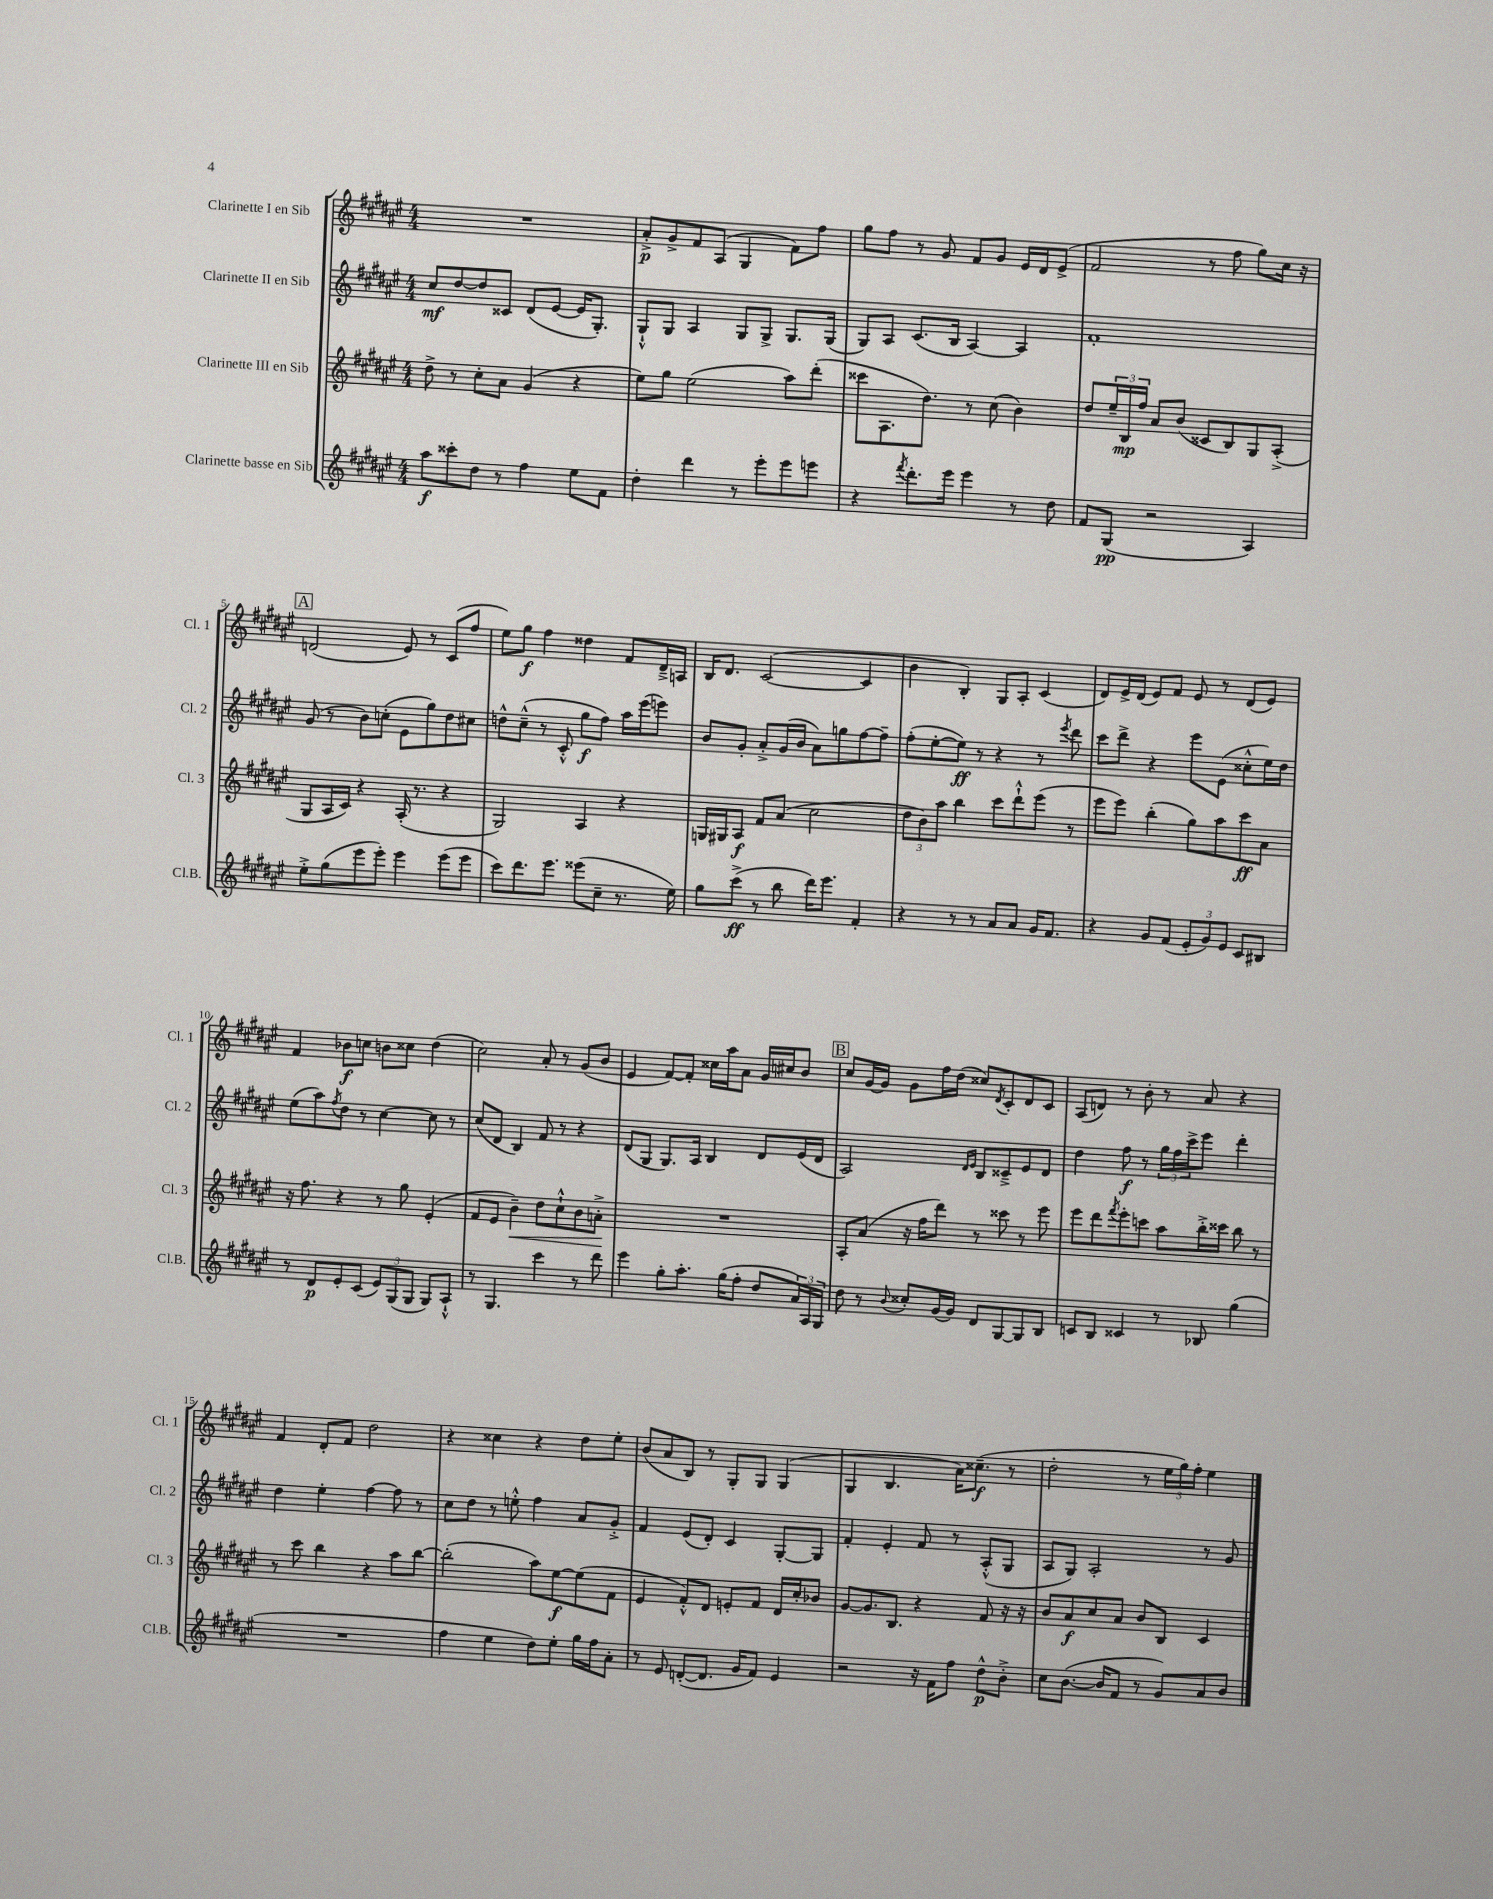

**kern	**dynam	**kern	**dynam	**kern	**dynam	**kern	**dynam
*part4	*part4	*part3	*part3	*part2	*part2	*part1	*part1
*staff4	*staff4	*staff3	*staff3	*staff2	*staff2	*staff1	*staff1
*I"Clarinette basse en Sib	*	*I"Clarinette III en Sib	*	*I"Clarinette II en Sib	*	*I"Clarinette I en Sib	*
*I'Cl.B.	*	*I'Cl. 3	*	*I'Cl. 2	*	*I'Cl. 1	*
*clefG2	*	*clefG2	*	*clefG2	*	*clefG2	*
*k[f#c#g#d#a#e#]	*	*k[f#c#g#d#a#e#]	*	*k[f#c#g#d#a#e#]	*	*k[f#c#g#d#a#e#]	*
*M4/4	*	*M4/4	*	*M4/4	*	*M4/4	*
=1	=1	=1	=1	=1	=1	=1	=1
8aa#\L	f	8dd#^\	.	8cc#/L	mf	1r	.
8ccc##X'\	.	8r	.	[8dd#/	.	.	.
8dd#\J	.	8cc#'\L	.	8dd#/]	.	.	.
8r	.	8a#\J	.	8c##X/J	.	.	.
4ff#\	.	(4g#/	.	(8d#/L	.	.	.
.	.	.	.	[8e#/J	.	.	.
8ee#\L	.	4r	.	16e#/KL]	.	.	.
.	.	.	.	8.G#'/J)	.	.	.
8f#\J	.	.	.	.	.	.	.
=2	=2	=2	=2	=2	=2	=2	=2
4dd#'\	.	8ee#\L)	.	8G#`^^/L	.	8a#'^/L	p
.	.	8gg#\J	.	8G#/J	.	8g#^/	.
4ddd#\	.	(2ee#\	.	4A#/	.	8f#/	.
.	.	.	.	.	.	(8A#/J	.
8r	.	.	.	8G#/L	.	4G#/	.
8eee#'\L	.	.	.	8G#^/J	.	.	.
8eee#\	.	8aa#\L)	.	8.G#/L	.	8f#\L)	.
8eeen\J	.	(8ddd#'\J	.	.	.	8ff#\J	.
.	.	.	.	(16G#/Jk	.	.	.
=3	=3	=3	=3	=3	=3	=3	=3
4r	.	8ccc##X\L	.	8G#/L)	.	8gg#\L	.
.	.	8.A#\	.	8A#/J	.	8ff#\J	.
8qfff#/	.	.	.	.	.	.	.
8.ddd#'\L	.	.	.	(8.c#/L	.	8r	.
.	.	8.dd#\J)	.	.	.	.	.
.	.	.	.	.	.	8g#/	.
16eee#\Jk	.	.	.	16B/Jk	.	.	.
4eee#\	.	8r	.	[4A#/)	.	8f#/L	.
.	.	(8cc#\	.	.	.	8g#/J	.
8r	.	4b\)	.	4A#/]	.	16e#/LL	.
.	.	.	.	.	.	16d#/J	.
8dd#\	.	.	.	.	.	(8e#^/J	.
=4	=4	=4	=4	=4	=4	=4	=4
8f#/L	.	8dd#/L	.	1f#'	.	2f#/	.
(8G#/J	pp	24ee#~/L	.	.	.	.	.
.	.	24B/	mp	.	.	.	.
.	.	24ff#/JJ	.	.	.	.	.
2r	.	8a#/L	.	.	.	.	.
.	.	(8b/J	.	.	.	.	.
.	.	8c##X/L	.	.	.	8r	.
.	.	8B/)	.	.	.	8ff#\	.
4A#/)	.	8G#/	.	.	.	8gg#\L)	.
.	.	(8A#'^/J	.	.	.	16cc#\Jk	.
.	.	.	.	.	.	16r	.
!!LO:LB:g=z
!!LO:REH:place=s1:t=A
=5	=5	=5	=5	=5	=5	=5	=5
8ee#'^\L	.	8G#/L	.	(8g#/	.	(2dn/	.
(8gg#\	.	16A#/L	.	8r	.	.	.
.	.	16c#/JJ)	.	.	.	.	.
8eee#\	.	4r	.	8b\L)	.	.	.
8eee#'\J)	.	.	.	(8ccn'\J	.	.	.
4eee#\	.	(16A#'/	.	8e#\L	.	8e#/)	.
.	.	8.r	.	.	.	.	.
.	.	.	.	8gg#\)	.	8r	.
(8eee#\L	.	4r	.	8dd#\	.	(8c#/L	.
8eee#\J	.	.	.	8cc#X\J	.	8ff#/J	.
=6	=6	=6	=6	=6	=6	=6	=6
8ccc#\L)	.	2G#/)	.	8ddn^^\L	.	8ee#\L)	.
8.ddd#\	.	.	.	(8cc#~^^\J	.	8gg#\J	f
.	.	.	.	8r	.	4ff#\	.
8.eee#\J	.	.	.	.	.	.	.
.	.	.	.	8c#'^^/	.	.	.
(8eee##X\L	.	4A#/	.	8gg#\L	f	4dd##X\	.
8cc#~\J	.	.	.	8ff#\J)	.	.	.
8.r	.	4r	.	16aa#\LL	.	8f#/L	.
.	.	.	.	(16eee#\J	.	.	.
.	.	.	.	8eeen\J)	.	16d#~^/L	.
16ee#\)	.	.	.	.	.	16An/JJ	.
=7	=7	=7	=7	=7	=7	=7	=7
8gg#\L	.	16Gn/LL	.	8b/L	.	16B/KL	.
.	.	16G#X/J	.	.	.	8.d#/J	.
(8ccc#^\J	ff	8A#/J	f	8g#'/J	.	.	.
8r	.	8f#/L	.	8a#'^/L	.	([2c#/	.
8bb\	.	(8a#/J	.	(16g#/L	.	.	.
.	.	.	.	16b/JJ	.	.	.
16ddd#\KL)	.	2cc#\	.	8a#\L)	.	.	.
8.eee#\J	.	.	.	.	.	.	.
.	.	.	.	8ggn\	.	.	.
4f#'/	.	.	.	[8ff#\	.	4c#/]	.
.	.	.	.	8ff#~\J]	.	.	.
=8	=8	=8	=8	=8	=8	=8	=8
4r	.	12dd#\L	.	(8ff#'\L	.	4b\	.
.	.	12b\)	.	.	.	.	.
.	.	.	.	[8ee#'\	.	.	.
.	.	12aa#\J	.	.	.	.	.
8r	.	4bb\	.	8ee#\J])	ff	4B'/)	.
8r	.	.	.	8r	.	.	.
8a#/L	.	8ccc#\L	.	4r	.	8G#/L	.
8a#/J	.	8ddd#`^^\	.	.	.	8A#'/J	.
16g#/KL	.	(8eee#\J	.	8r	.	(4c#/	.
8.f#/J	.	.	.	.	.	.	.
.	.	.	.	8qeee#/	.	.	.
.	.	8r	.	8ddd#\	.	.	.
=9	=9	=9	=9	=9	=9	=9	=9
4r	.	8eee#\L	.	8ccc#\L	.	8d#/L)	.
.	.	8eee#\J)	.	8ddd#^\J	.	16e#^/L	.
.	.	.	.	.	.	(16d#/JJ	.
8g#/L	.	(4bb'\	.	4r	.	8e#/L)	.
(8f#/J	.	.	.	.	.	8f#/J	.
12e#'/L	.	8gg#\L)	.	8eee#\L	.	8e#/	.
12g#/)	.	.	.	.	.	.	.
.	.	8aa#\	.	(8e#\J	.	8r	.
12e#/J	.	.	.	.	.	.	.
8c#/L	.	8ccc#\	ff	8cc##X'^^\L	.	(8d#/L	.
8B#X/J	.	8a#\J	.	16ee#\L)	.	8e#/J)	.
.	.	.	.	16dd#\JJ	.	.	.
!!LO:LB:g=z
=10	=10	=10	=10	=10	=10	=10	=10
8r	.	16r	.	(8ee#\L	.	4f#/	.
.	.	8.ff#\	.	.	.	.	.
8d#/L	p	.	.	8aa#\)	.	.	.
.	.	.	.	8qff#/	.	.	.
8e#'/	.	4r	.	8dd#\J	.	8b-X\L	f
(8c#/J	.	.	.	8r	.	8ccn\J	.
12e#/L)	.	8r	.	[4cc#\	.	8bn\L	.
(12G#/	.	.	.	.	.	.	.
.	.	8gg#\	.	.	.	8cc##X\J	.
12G#/J	.	.	.	.	.	.	.
8G#/L)	.	(4e#'/	.	8cc#\]	.	(4dd#\	.
8A#`^^/J	.	.	.	8r	.	.	.
=11	=11	=11	=11	=11	=11	=11	=11
8r	.	8f#/L	.	(8cc#/L	.	2cc#\)	.
4.G#/	.	8e#/J	.	8d#/J	.	.	.
!	!	!	!LO:HP:b	!	!	!	!
.	.	4b~\)	<	4B/)	.	.	.
4ccc#\	.	8dd#\L	.	8f#/	.	8a#'/	.
.	.	8cc#`^^\	.	8r	.	8r	.
8r	.	8b\	.	4r	.	(8g#/L	.
8ddd#\	.	8an'^\J	.	.	.	8b/J	.
.	.	.	[	.	.	.	.
=12	=12	=12	=12	=12	=12	=12	=12
4eee#\	.	1r	.	(8d#/L	.	4e#/	.
.	.	.	.	8G#/J	.	.	.
8gg#'\L	.	.	.	8.G#/L)	.	[8f#/L)	.
8.aa#'\J	.	.	.	.	.	8f#'/J]	.
.	.	.	.	16A#/Jk	.	.	.
.	.	.	.	4B/	.	16cc##X\LL	.
(16gg#\KL	.	.	.	.	.	16aa#\J	.
8ff#'\J	.	.	.	.	.	8a#\J	.
8dd#/L	.	.	.	8d#/L	.	16g#/LL	.
.	.	.	.	.	.	16cc#X/J	.
24a#/L)	.	.	.	(16e#/L	.	8b/J	.
24A#/	.	.	.	.	.	.	.
.	.	.	.	16d#/JJ	.	.	.
24G#/JJ	.	.	.	.	.	.	.
!!LO:REH:place=s1:t=B
=13	=13	=13	=13	=13	=13	=13	=13
8dd#\	.	8A#'/L	.	2A#/)	.	8cc#/L	.
8r	.	(8a#/J	.	.	.	[16g#/L	.
.	.	.	.	.	.	16g#/JJ]	.
8qqb/	.	.	.	.	.	.	.
8cc##X'/L	.	16r	.	.	.	8g#\L	.
.	.	16ff#\KL	.	.	.	.	.
(16g#/L	.	8ddd#\J)	.	.	.	16ff#\L	.
16g#/JJ)	.	.	.	.	.	(16dd#\JJ	.
.	.	.	.	16qqd#/LL	.	.	.
.	.	.	.	16qqe#/JJ	.	.	.
8d#/L	.	8r	.	8B/L	.	8cc##X/L)	.
.	.	.	.	.	.	8qd#/	.
[8G#/	.	8ccc##X\	.	8c##X~^/	.	8c#'/	.
8G#/]	.	8r	.	8e#/	.	8d#/	.
8B/J	.	8eee#\	.	8d#/J	.	8c#/J	.
=14	=14	=14	=14	=14	=14	=14	=14
8cn/L	.	8eee#\L	.	4dd#\	.	(8A#/L	.
8B/J	.	8ddd#\	.	.	.	8dn/J)	.
.	.	8qfff#/	.	.	.	.	.
4c##X/	.	8eee#'\	.	8ff#\	f	8r	.
.	.	8cccn\J	.	8r	.	8b'\	.
8r	.	8aa#\L	.	24gg#\LL	.	8r	.
.	.	.	.	24ff#\	.	.	.
.	.	.	.	24ccc#^\J	.	.	.
8B-X/	.	16bb'^\L	.	8eee#\J	.	8a#/	.
.	.	16ccc##X\JJ	.	.	.	.	.
(4gg#\	.	8bb\	.	4ddd#'\	.	4r	.
.	.	8r	.	.	.	.	.
!!LO:LB:g=z
=15	=15	=15	=15	=15	=15	=15	=15
1r	.	8r	.	4dd#\	.	4f#/	.
.	.	8ccc#\	.	.	.	.	.
.	.	4bb\	.	4ee#'\	.	8d#'/L	.
.	.	.	.	.	.	8f#/J	.
.	.	4r	.	[4ff#\	.	2dd#\	.
.	.	8aa#\L	.	8ff#\]	.	.	.
.	.	[8bb\J	.	8r	.	.	.
=16	=16	=16	=16	=16	=16	=16	=16
4ff#\	.	(2bb'\]	.	8cc#\L	.	4r	.
.	.	.	.	8dd#\J	.	.	.
4ee#\	.	.	.	8r	.	4cc##X\	.
.	.	.	.	8een'^^\	.	.	.
8dd#\L)	.	8aa#\L)	.	4ff#\	.	4r	.
8ee#'\J	.	[8ee#\	f	.	.	.	.
16gg#\LL	.	(8ee#\]	.	8a#/L	.	8dd#\L	.
16ff#\J	.	.	.	.	.	.	.
8a#'\J	.	8f#\J	.	8g#'^/J	.	8ee#'\J	.
=17	=17	=17	=17	=17	=17	=17	=17
8r	.	4e#/	.	4f#/	.	(8b/L	.
8e#/	.	.	.	.	.	8a#/	.
([8dn'/L	.	8f#'^^/L)	.	(8e#/L	.	8B/J)	.
8.d/J]	.	8d#/J	.	8d#'/J)	.	8r	.
.	.	8en'/L	.	4c#/	.	8G#'/L	.
16g#/KL	.	.	.	.	.	.	.
8f#/J)	.	8f#/J	.	.	.	8G#/J	.
4e#/	.	16d#/LL	.	[8G#'/L	.	(4G#/	.
.	.	16cc#'/J	.	.	.	.	.
.	.	8b-X/J	.	8G#/J]	.	.	.
=18	=18	=18	=18	=18	=18	=18	=18
2r	.	[8g#/L	.	4f#'/	.	4G#/	.
.	.	8.g#/]	.	.	.	.	.
.	.	.	.	4e#'/	.	4.B/	.
.	.	8.B/J	.	.	.	.	.
16r	.	4r	.	8f#/	.	.	.
16f#\KL	.	.	.	.	.	.	.
8ff#\J	.	.	.	8r	.	16a#\KL)	.
.	.	.	.	.	.	(8.cc##X~\J	f
8dd#^^\L	p	8f#/	.	(8A#'^^/L	.	.	.
8b'^\J	.	16r	.	8G#/J	.	8r	.
.	.	16r	.	.	.	.	.
=19	=19	=19	=19	=19	=19	=19	=19
8cc#\L	.	8b/L	.	8A#/L	.	2dd#'\	.
([8.b\J	.	8a#/	f	8G#/J)	.	.	.
.	.	8cc#/	.	2A#'/	.	.	.
16b/KL]	.	.	.	.	.	.	.
8f#/J	.	8a#/J	.	.	.	.	.
8r	.	8b/L	.	.	.	8r	.
8g#/L)	.	8B/J	.	.	.	24ee#\LL	.
.	.	.	.	.	.	24gg#\)	.
.	.	.	.	.	.	24ff#'\JJ	.
8a#/	.	4c#/	.	8r	.	4ee#\	.
8b/J	.	.	.	8g#/	.	.	.
==	==	==	==	==	==	==	==
*-	*-	*-	*-	*-	*-	*-	*-
